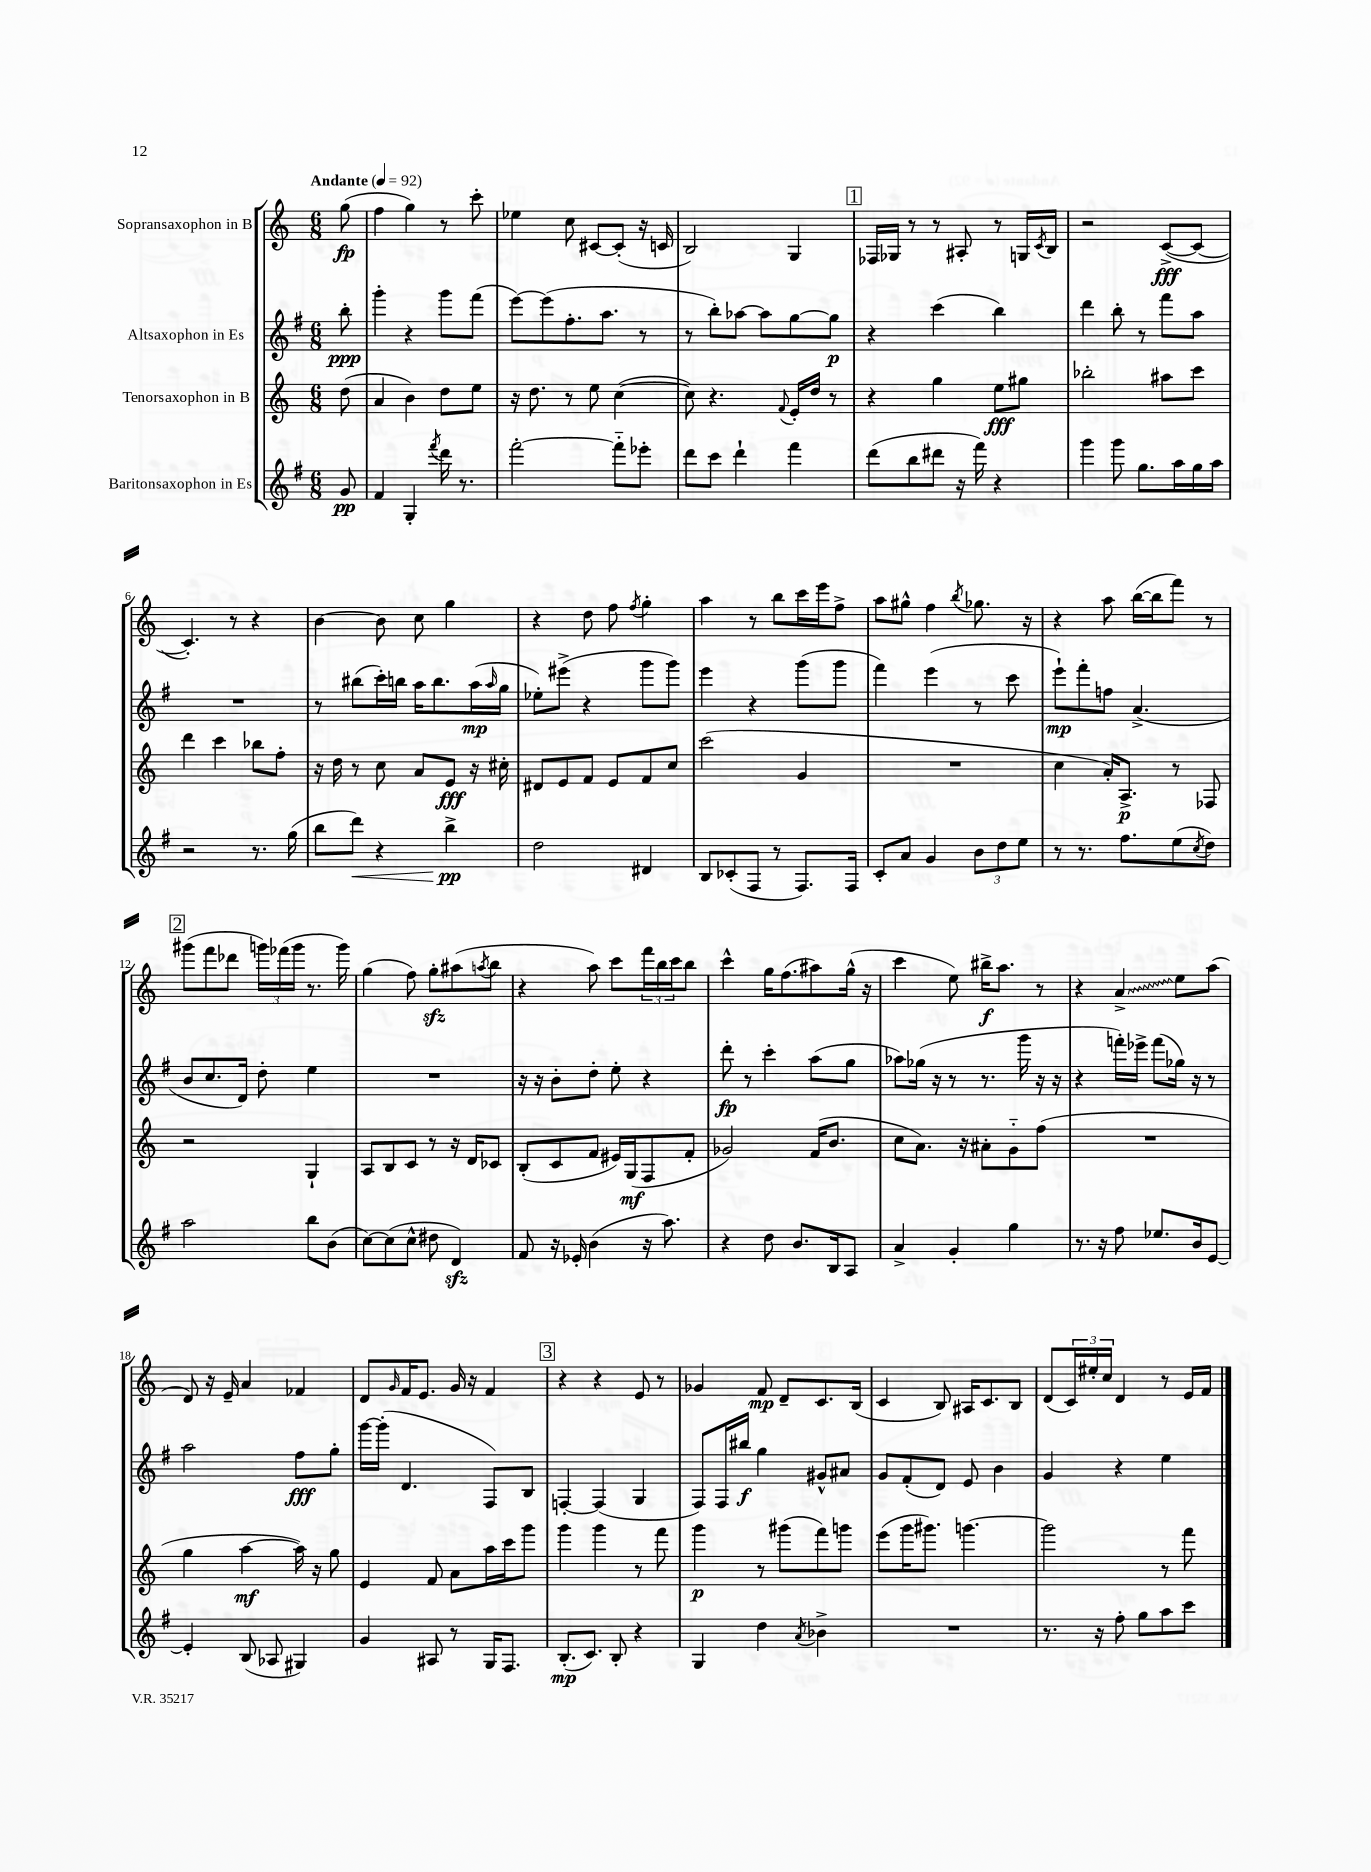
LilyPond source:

<<
\new StaffGroup <<
\new Staff = "s0" \with { instrumentName = "Sopransaxophon in B" } {
    \clef treble \key c \major \numericTimeSignature \time 6/8 \partial 8 \tempo "Andante" 4 = 92
    g''8\fp( |
    f''4 g''4) r8 c'''8-. |
    ees''4 c''8 cis'8~ cis'8-.( r16 c'16 |
    b2) g4 |
    \mark \markup { \box "1" } fes16 ges16 r8 r8 ais8-. r8 g16 \acciaccatura { c'8 } b16 |
    r2 c'8~->\fff( c'8~ |
    c'4.-.) r8 r4 |
    b'4~ b'8 c''8 g''4 |
    r4 d''8 f''8 \acciaccatura { f''8 } g''4-. |
    a''4 r8 b''8 c'''16 e'''16 f''8-> |
    a''8 gis''8-^ f''4 \acciaccatura { b''8 } ges''8. r16 |
    r4 a''8 b''16~( b''16 f'''8) r8 |
    \mark \markup { \box "2" } gis'''8( f'''8 des'''8 \tuplet 3/2 { g'''16) fes'''16( g'''16 } r8. g'''16) |
    g''4( f''8) g''8-.\sfz ais''8( \acciaccatura { a''8 } b''8 |
    r4 a''8) c'''8 \tuplet 3/2 { f'''16 b''16 c'''16 } b''8 |
    c'''4-^ g''16 f''8.( ais''8) g''16-^( r16 |
    c'''4 e''8) bis''16->\f a''8. r8 |
    r4 \once \override Glissando.style = #'zigzag a'4->\glissando e''8 a''8( |
    d'8) r16 e'16-- a'4 fes'4 |
    d'8 \grace { g'16 } f'16 e'8. g'16 r16 f'4 |
    \mark \markup { \box "3" } r4 r4 e'8 r8 |
    ges'4 f'8\mp d'8-- c'8. b16( |
    c'4 b8) ais16 c'8. b8 |
    d'8( \tuplet 3/2 { c'16) eis''16-. c''16 } d'4 r8 e'16 f'16 \bar "|." |
}
\new Staff = "s1" \with { instrumentName = "Altsaxophon in Es" } {
    \clef treble \key g \major \numericTimeSignature \time 6/8 \partial 8
    b''8-.\ppp |
    g'''4-. r4 g'''8 fis'''8( |
    e'''8~) e'''8( fis''8.-. a''8. r8 |
    r8 b''8-.) aes''8~ aes''8 g''8~ g''8\p |
    \mark \markup { \box "1" } r4 c'''4( b''4) |
    d'''4 b''8-. r8 fis'''8 a''8 |
    R2. |
    r8 bis''8( c'''16-.) b''16 a''16 b''8. a''16\mp( \grace { a''16 } g''16 |
    ees''8-.) eis'''8->( r4 g'''8 g'''8) |
    e'''4 r4 g'''8( g'''8 |
    fis'''4) e'''4( r8 c'''8 |
    e'''8-!\mp) fis'''8-. f''8 a'4.->( |
    \mark \markup { \box "2" } b'8 c''8. d'16) d''8-. e''4 |
    R2. |
    r16 r16 b'8-. d''8-. e''8-. r4 |
    d'''8-.\fp r8 c'''4-. a''8( g''8 |
    aes''8) ges''16( r16 r8 r8. g'''16 r16 r16 |
    r4 f'''16-.) ees'''16-> f'''8( ges''16) r16 r8 |
    a''2 fis''8\fff g''8-. |
    g'''16~ g'''16-.( d'4. fis8) b8 |
    \mark \markup { \box "3" } f4~-. f4( g4 |
    fis8) fis16 bis''16\f g''4 gis'8-^ ais'8 |
    g'8 fis'8-.( d'8) e'8 b'4 |
    g'4 r4 e''4 \bar "|." |
}
\new Staff = "s2" \with { instrumentName = "Tenorsaxophon in B" } {
    \clef treble \key c \major \numericTimeSignature \time 6/8 \partial 8
    d''8( |
    a'4 b'4) d''8 e''8 |
    r16 d''8. r8 e''8 c''4~( |
    c''8) r4. \appoggiatura { f'8 } e'16-. d''16 r8 |
    \mark \markup { \box "1" } r4 g''4 e''8\fff gis''8 |
    bes''2-. ais''8 c'''8 |
    d'''4 c'''4 bes''8 f''8-. |
    r16 d''16 r8 c''8 a'8 e'8\fff r16 cis''16-. |
    dis'8 e'8 f'8 e'8 f'8 c''8 |
    c'''2( g'4 |
    R2. |
    c''4 a'16-.) a8.->\p r8 fes8 |
    \mark \markup { \box "2" } r2 g4-! |
    a8 b8 c'8 r8 r16 d'16 ces'8 |
    b8-.( c'8 f'8 eis'16) g16\mf( f8 f'8-. |
    ges'2) f'16( b'8. |
    c''8 a'8.) r16 ais'8-. g'8-_ f''8( |
    R2. |
    g''4 a''4~\mf a''16) r16 g''8 |
    e'4 f'8 a'8 a''16 c'''16 g'''8 |
    \mark \markup { \box "3" } g'''4 g'''4 r8 f'''8 |
    g'''4\p r8 gis'''8( f'''8) g'''8 |
    e'''8( g'''16 gis'''8.) g'''4.~ |
    g'''2 r8 f'''8 \bar "|." |
}
\new Staff = "s3" \with { instrumentName = "Baritonsaxophon in Es" } {
    \clef treble \key g \major \numericTimeSignature \time 6/8 \partial 8
    g'8\pp |
    fis'4 g4-. \acciaccatura { fis'''8 } d'''16 r8. |
    fis'''2~-. fis'''8-_ ees'''8-. |
    d'''8 c'''8 d'''4-! fis'''4 |
    \mark \markup { \box "1" } d'''8( b''8 dis'''8 r16 fis'''16) r4 |
    g'''4 g'''8 g''8. a''16 g''16 a''16 |
    r2 r8. g''16( |
    b''8 d'''8\<) r4 b''4->\pp\! |
    d''2 dis'4 |
    b8 ces'8-.( fis8 r8 fis8.) fis16 |
    c'8-. a'8 g'4 \tuplet 3/2 { b'8 d''8 e''8 } |
    r8 r8. fis''8. e''8( \acciaccatura { c''8 } d''8) |
    \mark \markup { \box "2" } a''2 b''8 b'8( |
    c''8~) c''8( c''8-^ dis''8 d'4\sfz) |
    fis'8 r16 ees'16-. b'4( r16 a''8.) |
    r4 d''8 b'8. b16 a8 |
    a'4-> g'4-. g''4 |
    r8. r16 fis''8 ees''8. b'16 e'8~ |
    e'4-. b8( aes8 gis4) |
    g'4 ais8 r8 g16 fis8. |
    \mark \markup { \box "3" } b8.-.\mp( c'8.) b8-. r4 |
    g4 d''4 \acciaccatura { a'8 } bes'4-> |
    R2. |
    r8. r16 fis''8-. g''8 a''8 c'''8 \bar "|." |
}
>>
>>
